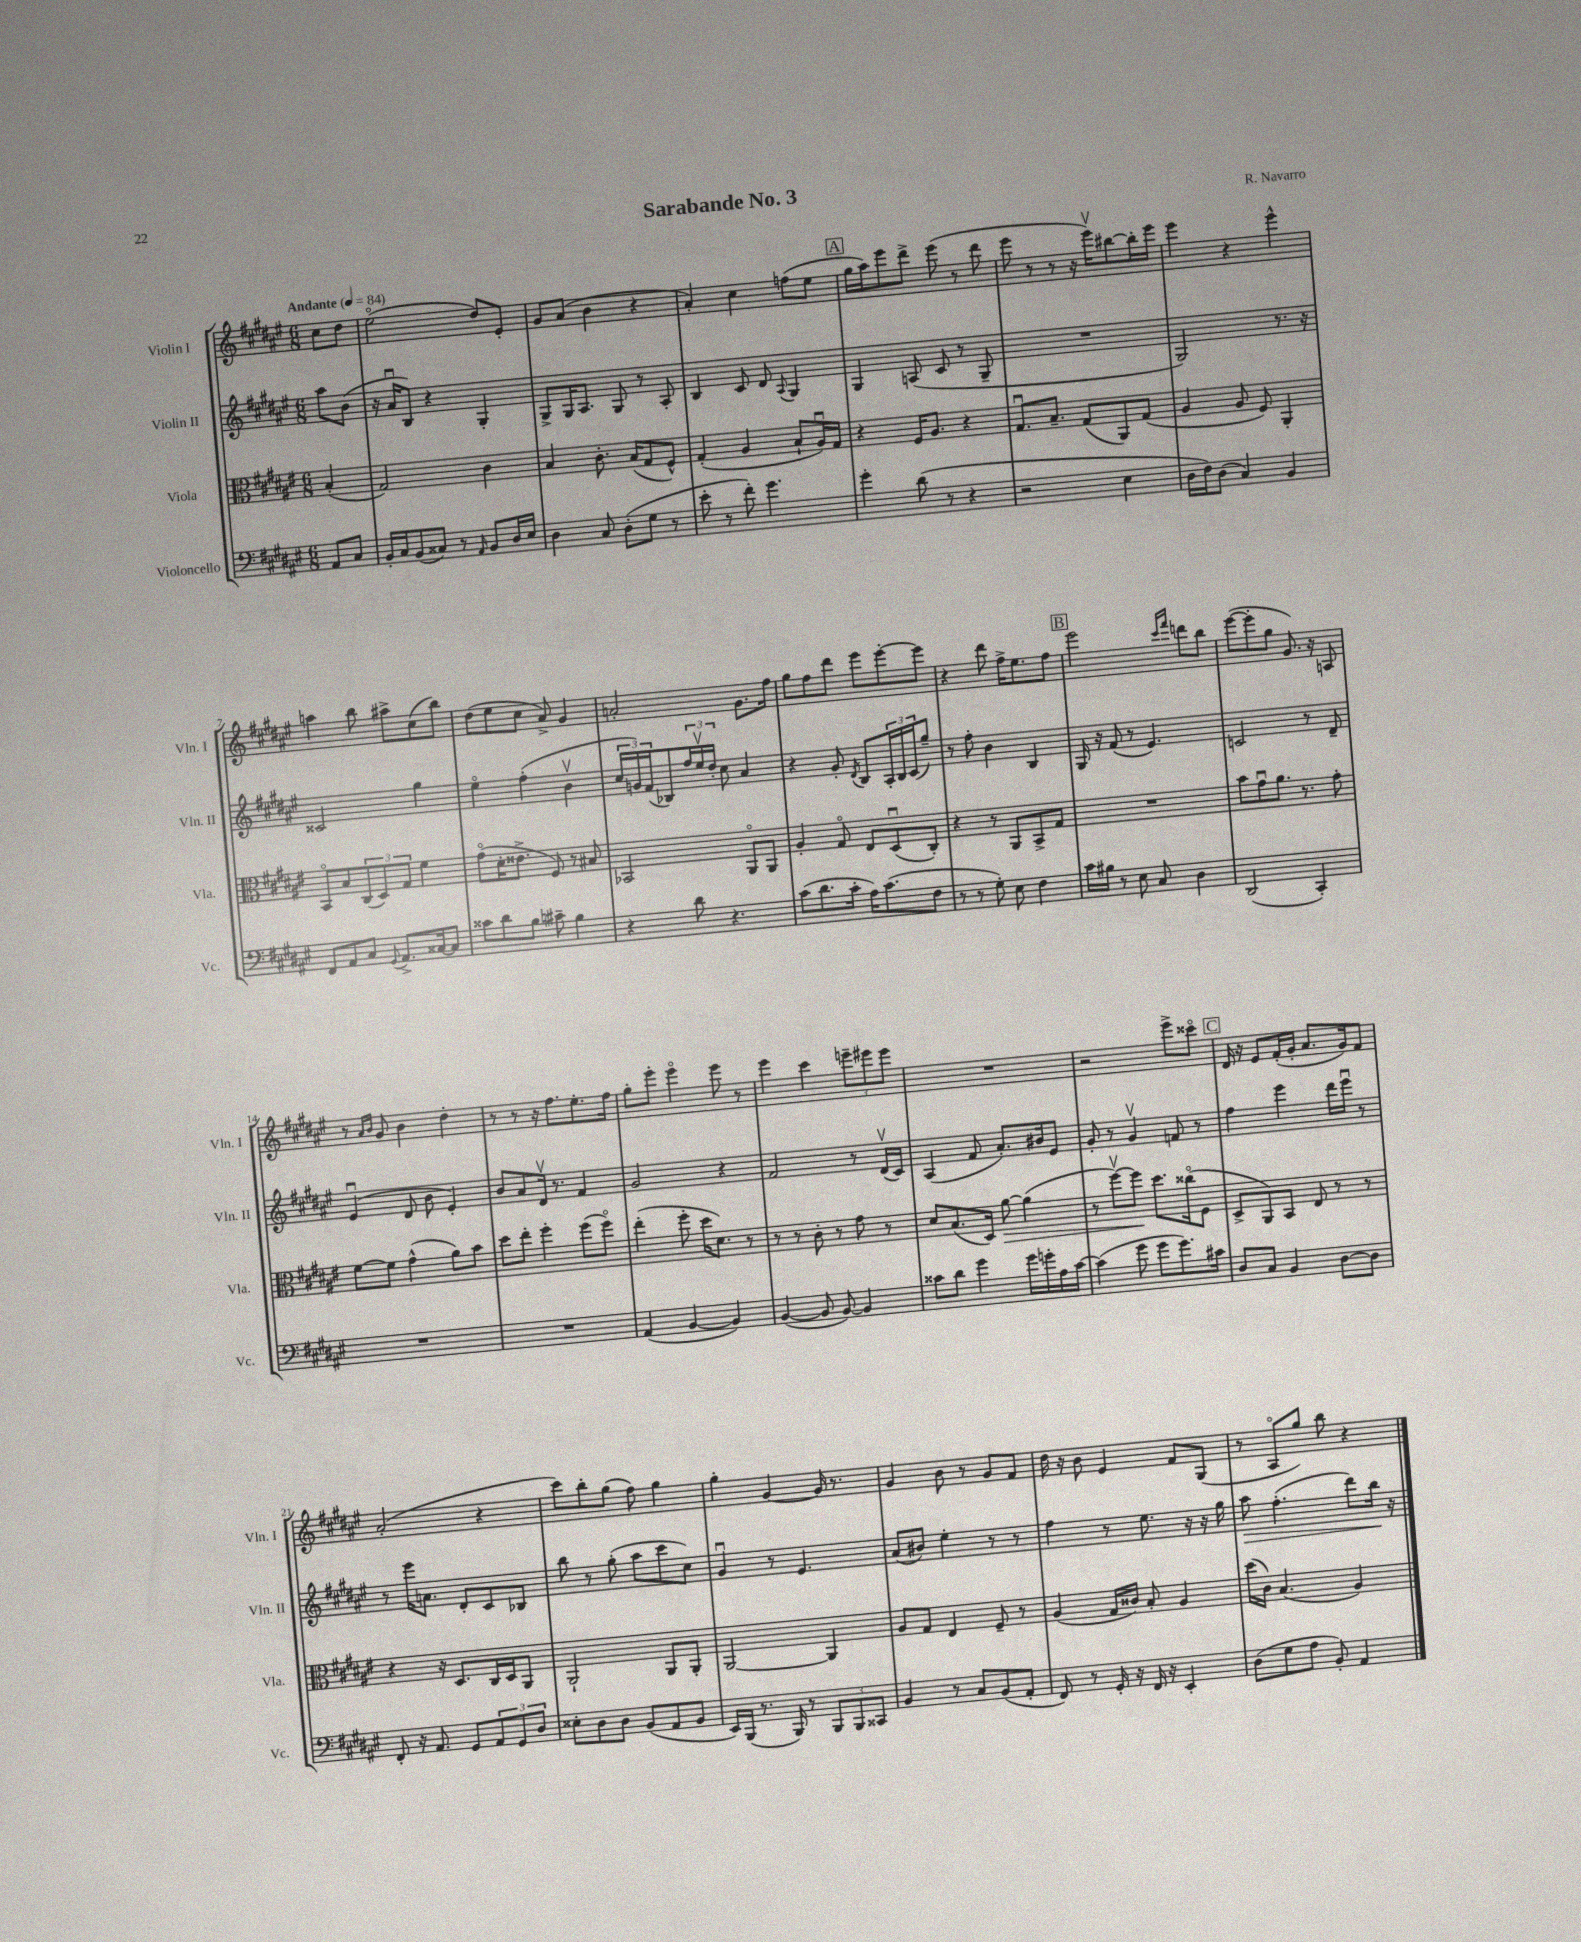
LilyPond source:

\header { title = "Sarabande No. 3" composer = "R. Navarro" }
<<
\new StaffGroup <<
\new Staff = "s0" \with { instrumentName = "Violin I" shortInstrumentName = "Vln. I" } {
    \clef treble \key fis \major \numericTimeSignature \time 6/8 \partial 4 \tempo "Andante" 4 = 84
    cis''8 dis''8 |
    eis''2\flageolet( dis''8) eis'8-. |
    gis'8 ais'8( b'4 r4 |
    ais'4-.) cis''4 f''8( eis''8 |
    \mark \markup { \box "A" } gis''16 ais''16) eis'''8 dis'''8-> eis'''8( r8 dis'''8 |
    eis'''8 r8 r8 r16 eis'''16\upbow) bis''8~ bis''16-. eis'''16 |
    eis'''4 r4 eis'''4-^ |
    a''4 b''8 ais''8-> cis''8( b''8) |
    dis''8( eis''8 cis''8 ais'8->) gis'4 |
    a'2-. gis'8. fis''16 |
    gis''8 fis''8 dis'''8 eis'''8 eis'''8~-. eis'''8 |
    r4 dis'''8 fis''16-> eis''8. fis''8 |
    \mark \markup { \box "B" } eis'''2 \grace { cis'''16 fis'''16 } d'''8 b''8 |
    eis'''8~( eis'''8-. gis''8 gis'8.) r16 a8 |
    r8 \grace { ais'16 b'16 } gis'8 b'4 dis''4-. |
    r8 r8 r16 fis''8. eis''8.-. fis''16 |
    gis''8-. eis'''8-. eis'''4\flageolet eis'''8 r8 |
    eis'''4 cis'''4 \tuplet 3/2 { e'''8-- eis'''8 eis'''8 } |
    R2. |
    r2 eis'''8-> cisis'''8\flageolet |
    \mark \markup { \box "C" } dis'16 r16 eis'8 fis'16-.( gis'16-. ais'8. gis'16) fis'8 |
    ais'2-.( r4 |
    cis'''8) b''8-. gis''8( fis''8) gis''4 |
    gis''4-. gis'4~ gis'16 r8. |
    gis'4 b'8 r8 gis'8 fis'8 |
    dis''16 r16 b'8 eis'4 fis'8 gis8( |
    r8 ais8\flageolet gis''8) b''8 r4 \bar "|." |
}
\new Staff = "s1" \with { instrumentName = "Violin II" shortInstrumentName = "Vln. II" } {
    \clef treble \key fis \major \numericTimeSignature \time 6/8 \partial 4
    ais''8 b'8( |
    r16 ais'16\downbow b8) r4 gis4-. |
    gis8-> gis16 ais8. gis8 r8 ais8-. |
    b4 cis'8 dis'8 \appoggiatura { ais8 } gis4 |
    \mark \markup { \box "A" } gis4 a8( cis'8 r8 gis8-- |
    R2. |
    gis2) r8. r16 |
    cisis'2 gis''4 |
    eis''4\flageolet fis''4-.( b'4\upbow |
    \tuplet 3/2 { cis''16 g'16) fis'16( } bes8) \tuplet 3/2 { fis''16 eis''16\upbow dis''16-. } cis''8 ais'4 |
    r4 gis'8-. \acciaccatura { dis'8 } b8 \tuplet 3/2 { ais16-. b16 cis'16( } gis''8--) |
    r8 fis''8-. b'4 b4 |
    \mark \markup { \box "B" } gis16 r16 fis'8( r8 eis'4.) |
    c'2 r8 dis'8-- |
    eis'4\downbow( dis'8 b'8 eis'4-.) |
    b'8 ais'8 dis'16\upbow r8. fis'4 |
    gis'2 r4 |
    fis'2 r8 dis'16\upbow( cis'16) |
    ais4( fis'8 ais'8.-.) bis'16 eis'8 |
    gis'8-. r8 gis'4\upbow f'8 r8 |
    \mark \markup { \box "C" } fis''4 eis'''4 dis'''16 eis'''16\downbow r8 |
    r8 eis'''16 a'8. dis'8-. cis'8 bes8 |
    b''8 r8 gis''8-.( ais''8 cis'''8 cis''8) |
    gis'4\downbow r8 eis'4. |
    ais'8( bis'8) eis''4-. r8 r8 |
    fis''4 r8 eis''8. r16 r16 gis''16 |
    ais''8\> fis''4.-.( dis'''8) b''16\! r16 \bar "|." |
}
\new Staff = "s2" \with { instrumentName = "Viola" shortInstrumentName = "Vla." } {
    \clef alto \key fis \major \numericTimeSignature \time 6/8 \partial 4
    b4-.( |
    gis2) cis'4 |
    b4 cis'8.-. b16( gis8 fis8-^) |
    gis4-.( ais4 b8-! ais16\downbow) gis16 |
    \mark \markup { \box "A" } r4 fis16 ais8. r4 |
    gis8.\downbow b8.-- gis8( ais,8) gis8( |
    ais4 ais8 fis8) ais,4-. |
    b,8\flageolet b8 \tuplet 3/2 { cis8( dis8) gis8 } fis'4 |
    gis'8\flageolet( dis'16-. eisis'8.-> fis8) r8 bis8 |
    bes,2 ais,8\flageolet ais,8 |
    ais4-. gis8\flageolet eis8 dis8\downbow( cis8-.) |
    r4 r8 ais,8 b,8-> gis8 |
    \mark \markup { \box "B" } R2. |
    b'8 gis'8\downbow ais'8. r8. gis'8-. |
    fis'8~ fis'8 gis'4-^( ais'8) b'8 |
    dis''8 eis''8-. fis''4-. fis''8( fis''8\flageolet) |
    eis''4-.( fis''8-. dis''16 dis'8.) r8 |
    r8 r8 cis'8-. r8 gis'8 r8 |
    dis'8 b8.( dis16) ais'8~\> ais'4( |
    r8 fis''8~\upbow) fis''8\! dis''8. cisis''16\flageolet( fis8 |
    \mark \markup { \box "C" } dis8-> ais,8) b,8 eis8 r8 r8 |
    r4 r16 dis8. cis16 dis16 ais,8 |
    ais,2-! ais,8 ais,8-. |
    ais,2~ ais,4 |
    ais8 gis8 eis4 fis8-- r8 |
    ais4( gis16 cisis'16) b8-. ais4 |
    dis''16( cis'16) b4.( ais4) \bar "|." |
}
\new Staff = "s3" \with { instrumentName = "Violoncello" shortInstrumentName = "Vc." } {
    \clef bass \key fis \major \numericTimeSignature \time 6/8 \partial 4
    ais,8 cis8 |
    b,16-. cis16 b,8( cisis8) r8 \grace { ais,16 } b,8 dis16 eis16 |
    dis4 cis8 dis8-.( gis8 r8 |
    eis'8-. r8 fis'8-.) gis'4. |
    \mark \markup { \box "A" } gis'4-. dis'8( r8 r4 |
    r2 eis4 |
    dis16 fis16) dis8( cis4) b,4 |
    fis,8 ais,8 cis8 \appoggiatura { gis,8 } ais,8.-> cisis16~ cisis8 |
    cisis'8 dis'8 b8 cis'8-- b4 |
    r4 dis'8 r4. |
    cis'8( dis'8. cis'16-. ais16) cis'8.( fis8 |
    r8 r8 gis8-.) eis8 fis4 |
    \mark \markup { \box "B" } cis'16 bis16 r8 eis8 cis8 dis4 |
    dis,2( cis,4-.) |
    R2. |
    R2. |
    ais,4( b,4~ b,4) |
    b,4~( b,8 b,8~) b,4 |
    cisis'8 dis'8 gis'4 gis'16 g'16-. ais16 cisis'16~ |
    cisis'4( gis'8 gis'8 gis'8.) cis'16 |
    \mark \markup { \box "C" } dis8 cis8 b,4 dis8~ dis8 |
    fis,8-. r16 ais,8. gis,8 \tuplet 3/2 { ais,8 gis,8 dis8 } |
    eisis8-. dis8 dis8 b,8( ais,8 b,8 |
    eis,16) b,,16( r8. b,,16) r8 \tuplet 3/2 { b,,8 b,,8 cisis,8 } |
    b,4 r8 cis8 b,8( ais,8-. |
    fis,8) r8 gis,16-. r16 fis,16 r16 eis,4-. |
    dis8( gis8 ais8 b,8-.) ais,4 \bar "|." |
}
>>
>>
